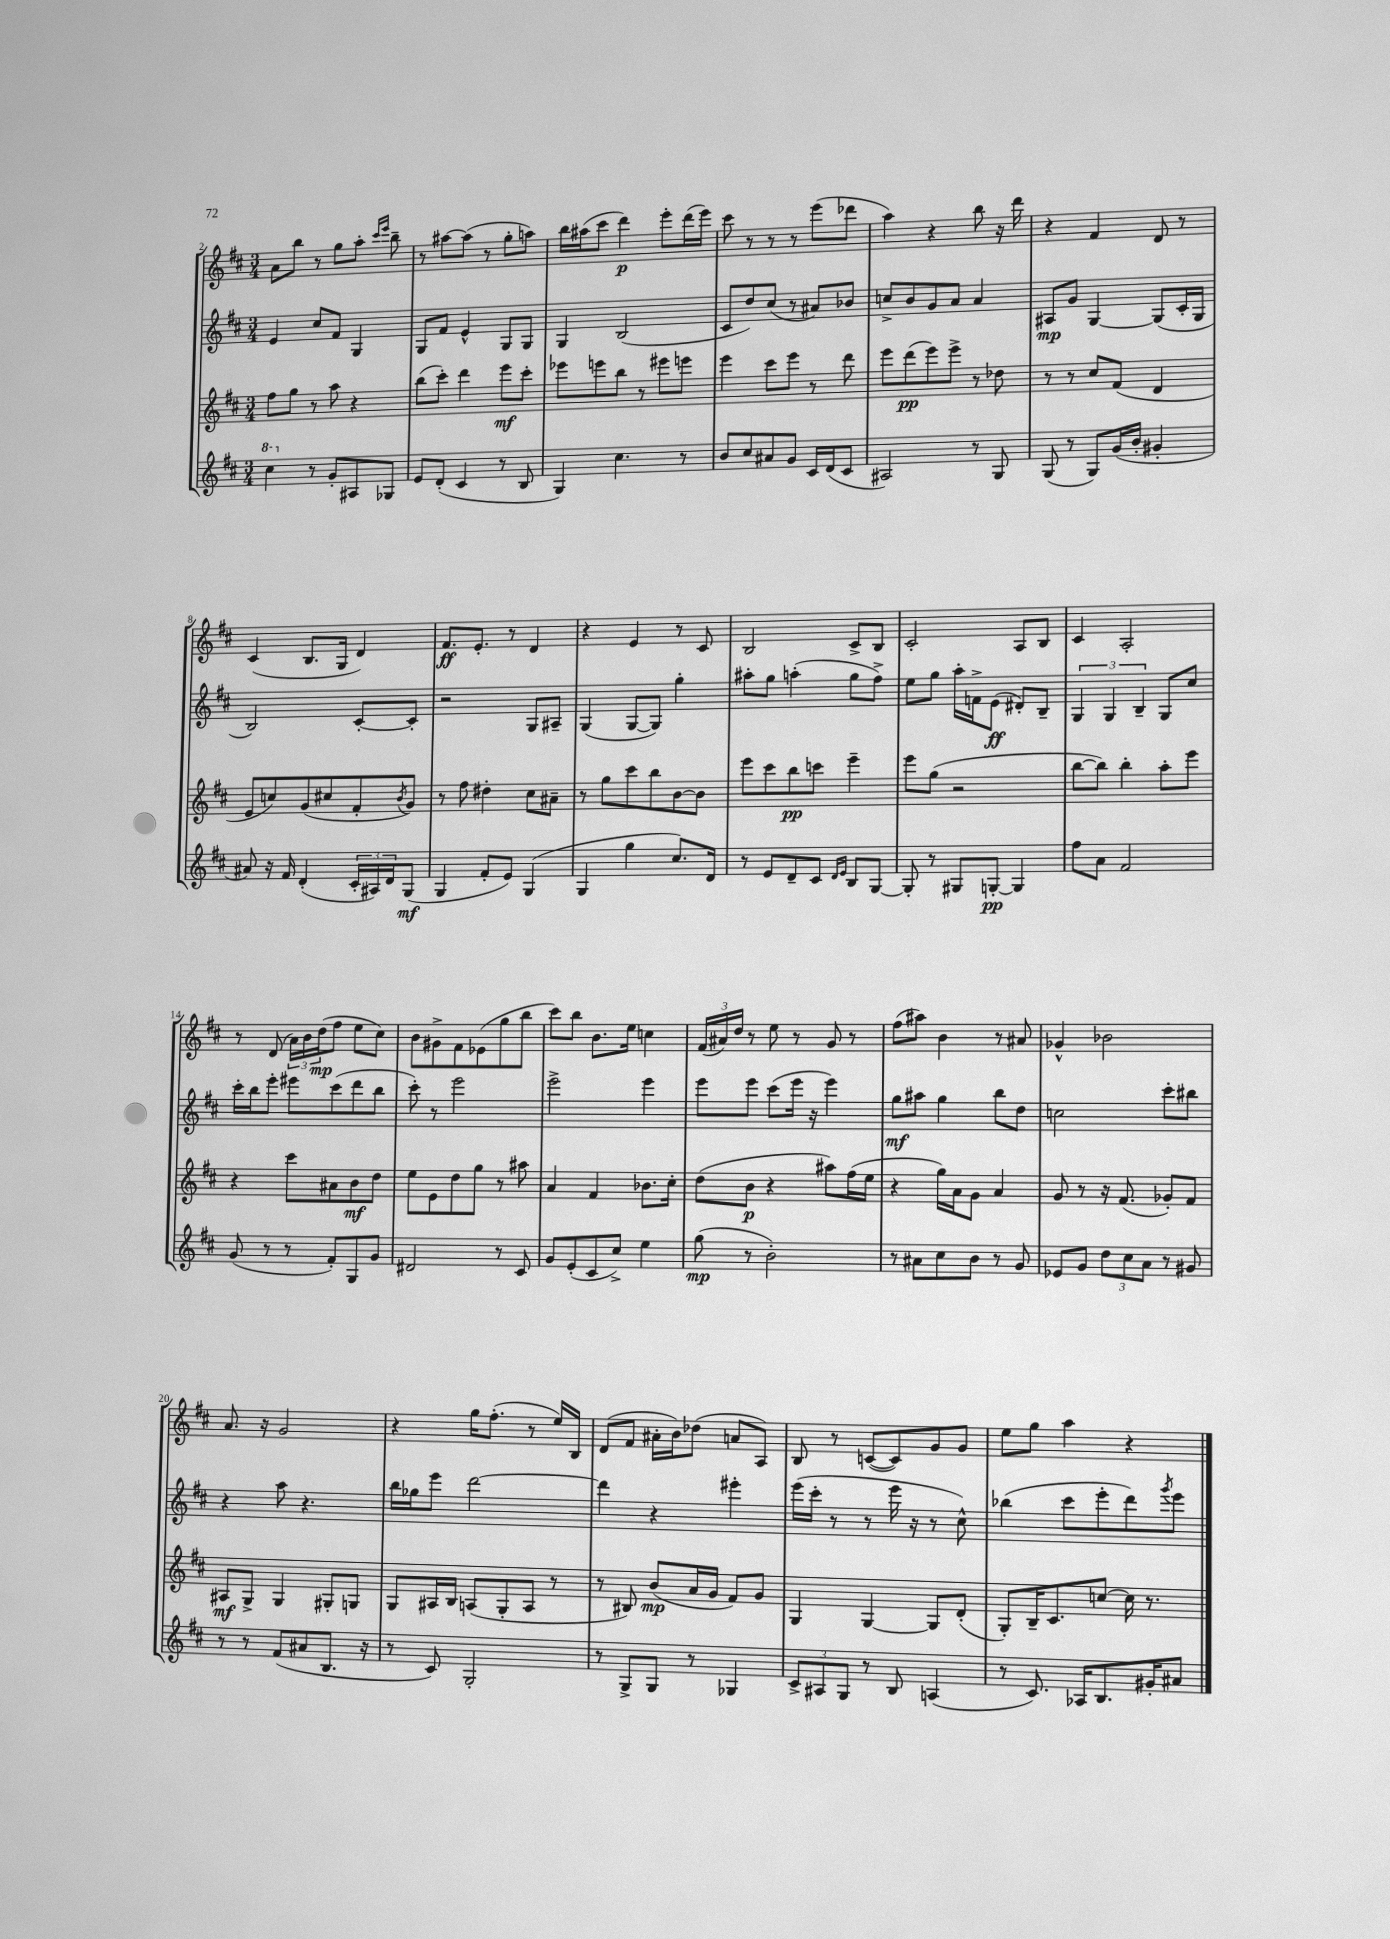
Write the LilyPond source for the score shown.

<<
\new StaffGroup <<
\new Staff = "s0" {
    \clef treble \key d \major \numericTimeSignature \time 3/4
    a'8 b''8 r8 g''8 a''8-. \grace { cis'''16 e'''16 } b''8-- |
    r8 ais''8~ ais''8( r8 g''8-. a''8) |
    b''16 ais''16( cis'''8 d'''4\p) e'''8-. d'''16( e'''16) |
    cis'''8 r8 r8 r8 e'''8( des'''8 |
    a''4) r4 b''8 r16 d'''16 |
    r4 fis'4 d'8 r8 |
    cis'4( b8. g16 d'4) |
    fis'8.\ff e'8.-. r8 d'4 |
    r4 e'4 r8 cis'8 |
    b2 cis'8-> b8 |
    cis'2-. a8 b8 |
    cis'4 a2-. |
    r8 d'8( \tuplet 3/2 { a'16) b'16 d''16\mp( } fis''8 e''8 cis''8) |
    b'8 gis'8-> fis'8 ees'8( g''8 b''8 |
    cis'''8) b''8 b'8. e''16 c''4 |
    \tuplet 3/2 { fis'16( ais'16) d''16 } r8 e''8 r8 g'8 r8 |
    fis''8( ais''8) b'4 r8 ais'8 |
    ges'4-^ bes'2 |
    a'8. r16 g'2 |
    r4 g''16 fis''8.-.( r8 e''16) b16 |
    d'8( fis'8 ais'16-. b'16) des''8( a'8 a8) |
    b8 r8 c'8~( c'8) g'8 g'8 |
    e''8 g''8 a''4 r4 \bar "|." |
}
\new Staff = "s1" {
    \clef treble \key d \major \numericTimeSignature \time 3/4
    e'4 cis''8 fis'8 g4 |
    g8 fis'8 e'4-^ g8 g8 |
    g4 b2( |
    cis'8 d''8) cis''8( r8 ais'8) bes'8 |
    c''8-> b'8 g'8 a'8 a'4 |
    ais8\mp g'8 g4~ g8( cis'16-. g16 |
    b2) cis'8~-. cis'8-. |
    r2 g8 ais8-- |
    g4( g8~ g8) g''4-. |
    ais''8-. g''8 a''4-.( g''8 fis''8->) |
    e''8 g''8 a''16-. f'16-> e'8\ff( dis'8-.) b8-- |
    \tuplet 3/2 { g4 g4 b4-- } g8 cis''8 |
    cis'''16-. b''16 e'''8-. eis'''8 cis'''8( d'''8 b''8 |
    cis'''8-.) r8 e'''2 |
    e'''2-> e'''4 |
    e'''8 e'''8 cis'''8( e'''16 r16 e'''4) |
    g''8\mf ais''8 g''4 b''8 d''8 |
    c''2 cis'''8-. bis''8 |
    r4 a''8 r4. |
    b''16 ges''16 e'''8 d'''2~ |
    d'''4 r4 eis'''4-. |
    e'''16( cis'''16-. r8 r8 e'''16 r16 r8 cis''8-^) |
    bes''4( cis'''8 e'''8-. d'''8) \acciaccatura { g'''8 } e'''8 \bar "|." |
}
\new Staff = "s2" {
    \clef treble \key d \major \numericTimeSignature \time 3/4
    fis''8 g''8 r8 a''8 r4 |
    b''8( cis'''8-.) d'''4 e'''8\mf cis'''8-. |
    ees'''8 e'''8 b''8 r8 eis'''8 e'''8 |
    e'''4 cis'''8 e'''8 r8 d'''8 |
    e'''8 d'''8\pp( e'''8) e'''8-> r8 des''8 |
    r8 r8 cis''8 fis'8( d'4 |
    e'8 c''8) g'8( cis''8 fis'8-. \acciaccatura { b'8 } g'8) |
    r8 fis''8 dis''4-. cis''8 ais'8-- |
    r8 g''8 cis'''8 b''8 b'8~ b'8 |
    e'''8 cis'''8 b''8\pp c'''8 e'''4-- |
    e'''8 g''8( r2 |
    b''8~ b''8) b''4-. a''8-. e'''8 |
    r4 cis'''8 ais'8 b'8\mf d''8 |
    e''8 e'8 d''8 g''8 r8 ais''8 |
    a'4 fis'4 bes'8. cis''16-. |
    d''8( b'8\p r4 ais''8) fis''16( e''16 |
    r4 g''16) a'16 g'8 a'4 |
    g'8 r8 r16 fis'8.( ges'8-.) fis'8 |
    ais8\mf g8-> g4 gis8-. g8 |
    g8 ais16 b16 a8( g8-. a8 r8 |
    r8 bis8) b'8\mp( a'16 g'16 fis'8) g'8 |
    g4 g4~ g8 d'8-.( |
    g8-.) b16-- cis'8. c''8~ c''16 r8. \bar "|." |
}
\new Staff = "s3" {
    \clef treble \key d \major \numericTimeSignature \time 3/4
    \ottava #1 cis'''4 \ottava #0 r8 g'8-. ais8 ges8 |
    e'8 d'8-.( cis'4 r8 b8 |
    g4) cis''4. r8 |
    b'8 cis''8 ais'8 g'8 cis'16 d'16( cis'8 |
    ais2) r8 g8 |
    g8( r8 g8) g'16( b'16-. gis'4-. |
    ais'8) r16 fis'16 d'4-.( \tuplet 3/2 { cis'16-. ais16) d'16 } g8\mf( |
    g4 fis'8-. e'8) g4( |
    g4 g''4 cis''8.) d'16 |
    r8 e'8 d'8-- cis'8 \grace { d'16 e'16 } b8 g8~ |
    g8-. r8 gis8 g8~-.\pp g4 |
    fis''8 a'8 fis'2 |
    g'8( r8 r8 fis'8-.) g8 g'8 |
    dis'2 r8 cis'8 |
    g'8 e'8-.( cis'8 cis''8->) e''4 |
    g''8\mp( r8 b'2-.) |
    r8 ais'8 cis''8 b'8 r8 g'8 |
    ees'8 g'8 \tuplet 3/2 { d''8 cis''8 a'8 } r8 gis'8 |
    r8 r8 fis'8( ais'8 b8. r16 |
    r8 cis'8) g2-. |
    r8 g8-> g8 r8 ges4 |
    \tuplet 3/2 { cis'8-> ais8 g8 } r8 b8 a4( |
    r8 cis'8.) aes16 b8. gis'16-. ais'8 \bar "|." |
}
>>
>>
\layout { \context { \Score currentBarNumber = #2 } }
